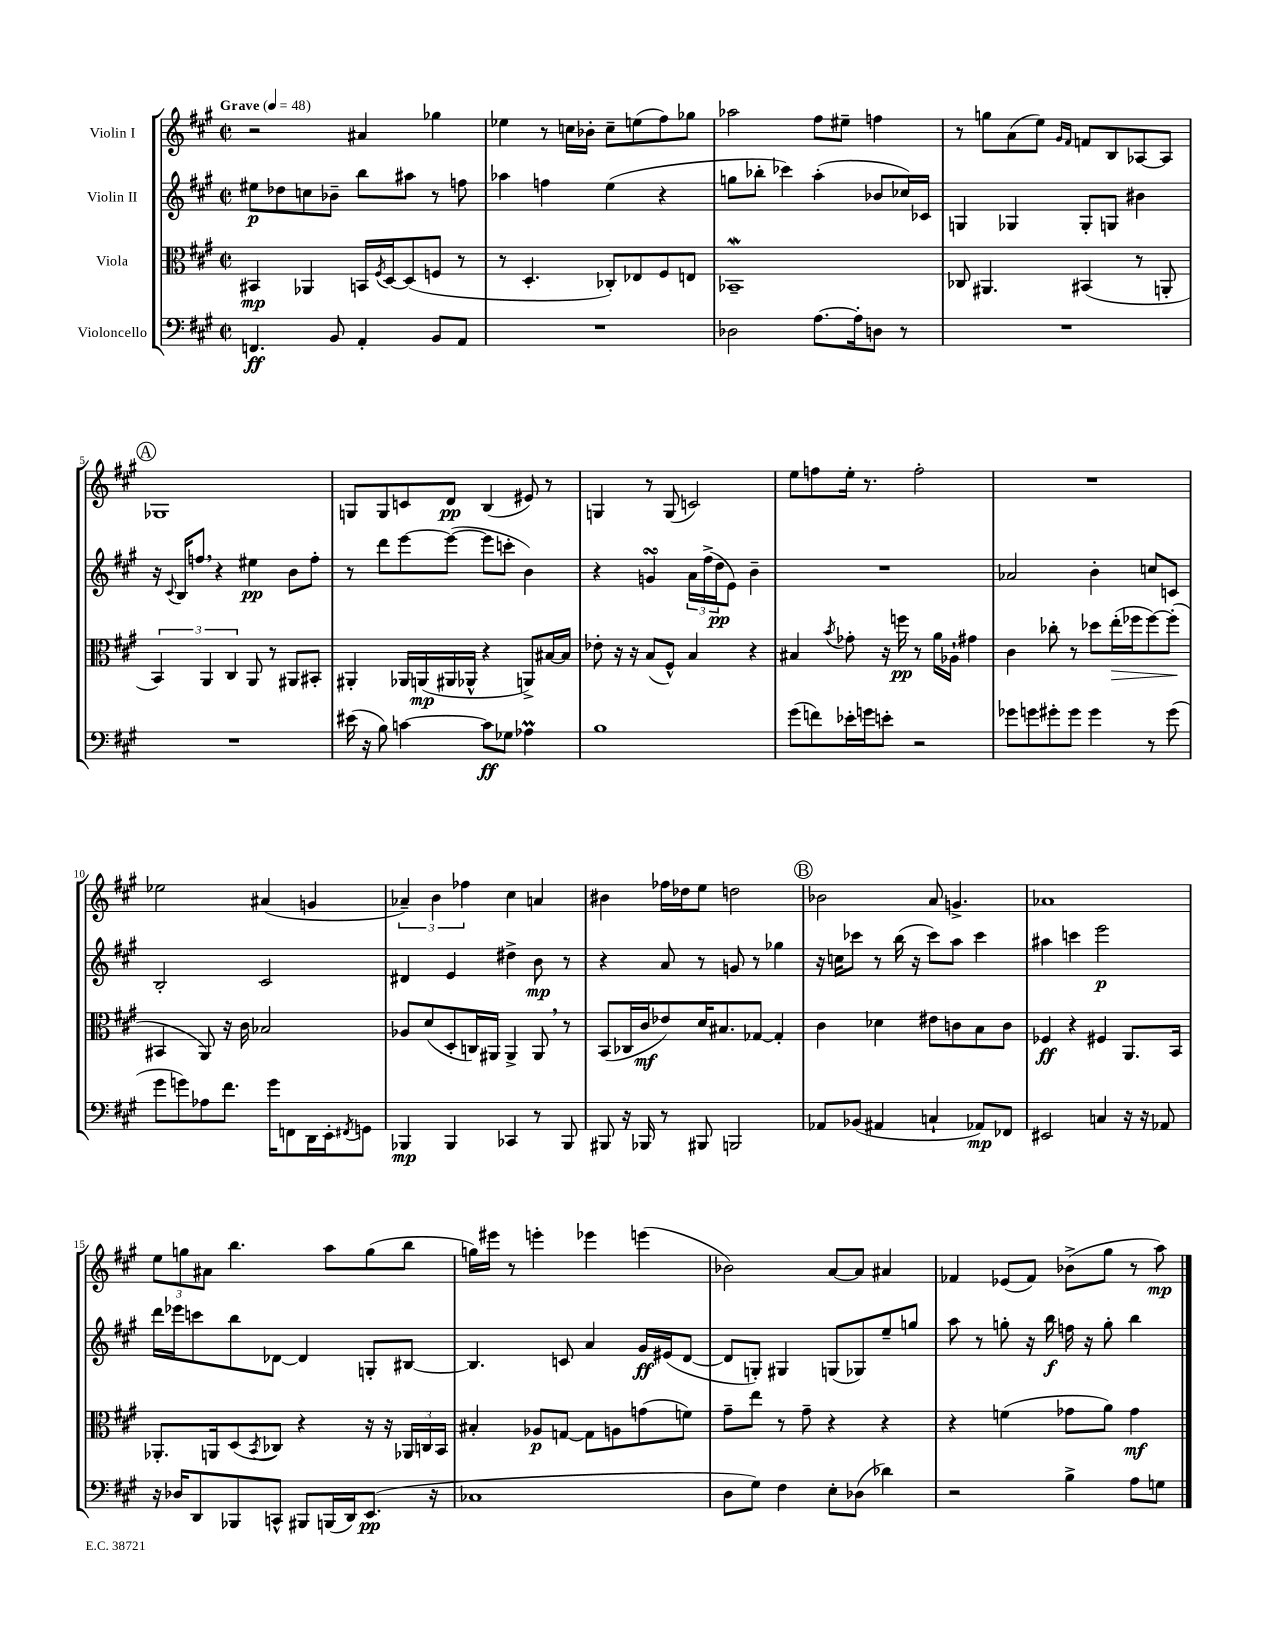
<<
\new StaffGroup <<
\new Staff = "s0" \with { instrumentName = "Violin I" } {
    \clef treble \key a \major \defaultTimeSignature \time 2/2 \tempo "Grave" 4 = 48
    r2 ais'4 ges''4 |
    ees''4 r8 c''16 bes'16-. c''8-- e''8( fis''8) ges''8 |
    aes''2 fis''8 eis''8-- f''4 |
    r8 g''8 a'8( e''8) \grace { gis'16 fis'16 } f'8 b8 aes8~ aes8 |
    \mark \markup { \circle "A" } ges1 |
    g8 g8 c'8 d'8\pp b4( eis'8) r8 |
    g4 r8 g8( c'2) |
    e''8 f''8 e''16-. r8. f''2-. |
    R1 |
    ees''2 ais'4( g'4 |
    \tuplet 3/2 { aes'4--) b'4 fes''4 } cis''4 a'4 |
    bis'4 fes''16 des''16 e''8 d''2 |
    \mark \markup { \circle "B" } bes'2 a'8 g'4.-> |
    aes'1 |
    \tuplet 3/2 { e''8 g''8 ais'8 } b''4. a''8 g''8( b''8 |
    g''16) eis'''16 r8 e'''4-. ees'''4 e'''4( |
    bes'2) a'8~ a'8 ais'4 |
    fes'4 ees'8( fes'8) bes'8->( gis''8 r8 a''8\mp) \bar "|." |
}
\new Staff = "s1" \with { instrumentName = "Violin II" } {
    \clef treble \key a \major \defaultTimeSignature \time 2/2
    eis''8\p des''8 c''8 bes'8-- b''8 ais''8 r8 f''8 |
    aes''4 f''4 e''4( r4 |
    g''8 bes''8-. ces'''4) a''4-.( bes'8 ces''16) ces'16 |
    g4 ges4 ges8-. g8 bis'4 |
    \mark \markup { \circle "A" } r16 \appoggiatura { cis'8 } b16 f''8 \breathe r4 eis''4\pp b'8 f''8-. |
    r8 d'''8 e'''8~ e'''8~( e'''8 c'''8-. b'4) |
    r4 g'4\turn \tuplet 3/2 { a'16 fis''16->( d''16\pp } e'8) b'4-- |
    R1 |
    aes'2 b'4-. c''8 c'8 |
    b2-. cis'2 |
    dis'4 e'4 dis''4-> b'8\mp r8 |
    r4 a'8 r8 g'8 r8 ges''4 |
    \mark \markup { \circle "B" } r16 c''16 ces'''8 r8 b''16( r16 ces'''8) a''8 ces'''4 |
    ais''4 c'''4 e'''2\p |
    d'''16 ees'''16 c'''8 b''8 des'8~ des'4 g8-. bis8~ |
    bis4. c'8 a'4 gis'16\ff eis'16( d'8~ |
    d'8 g8-.) gis4 g8( ges8) e''8-- g''8 |
    a''8 r8 g''8-. r16 b''16\f f''16 r16 g''8-. b''4 \bar "|." |
}
\new Staff = "s2" \with { instrumentName = "Viola" } {
    \clef alto \key a \major \defaultTimeSignature \time 2/2
    bis,4\mp aes,4 b,16 \acciaccatura { fis8 } d16~ d8( f8 r8 |
    r8 d4.-. ces8-.) ees8 fis8 e8 |
    bes,1--\mordent |
    ces8 ais,4. bis,4( r8 a,8-. |
    \mark \markup { \circle "A" } \tuplet 3/2 { b,4) a,4 cis4 } a,8 r8 ais,8 bis,8-. |
    ais,4-. aes,16 a,16\mp( ais,16 aes,16-^ r4 a,8->) bis16~ bis16 |
    ees'8-. r16 r16 b8( fis8-^) b4 r4 |
    bis4 \acciaccatura { b'8 } ges'8-. r16 f''16\pp r8 a'16 aes16-! gis'4 |
    cis'4 ces''8-. r8 des''8 e''16-.\>( fes''16 fes''8~) fes''8-.\!( |
    bis,4 a,8) r16 cis'16 bes2 |
    aes8 d'8( d8-. c16) ais,16 ais,4-> ais,8 \breathe r8 |
    b,8( ces16 cis'16\mf ees'8) d'16 bis8. ges8~ ges4-. |
    \mark \markup { \circle "B" } cis'4 des'4 eis'8 c'8 b8 c'8 |
    fes4\ff r4 fis4 a,8. b,16 |
    aes,8.-. a,16 d8( \acciaccatura { b,8 } ces8) r4 r16 r16 \tuplet 3/2 { aes,16 c16 b,16 } |
    bis4-. aes8\p g8~ g8 a8 g'8( f'8) |
    gis'8-- e''8 r8 gis'8-- r4 r4 |
    r4 f'4( ges'8 a'8) ges'4\mf \bar "|." |
}
\new Staff = "s3" \with { instrumentName = "Violoncello" } {
    \clef bass \key a \major \defaultTimeSignature \time 2/2
    f,4.\ff b,8 a,4-. b,8 a,8 |
    R1 |
    des2 a8.~ a16-. d8 r8 |
    R1 |
    \mark \markup { \circle "A" } R1 |
    eis'16( r16 b8) c'4~ c'8\ff ges8 aes4\prall |
    b1 |
    gis'8( f'8) ees'16-. g'16 e'8-. r2 |
    ges'8 g'8 gis'8-. gis'8 gis'4 r8 gis'8( |
    gis'8 g'8) aes8 fis'8. g'16 f,8 d,16 e,16-. \acciaccatura { fis,8 } g,8 |
    bes,,4\mp bes,,4 ces,4 r8 bes,,8 |
    bis,,8 r16 bes,,16 r8 bis,,8 b,,2 |
    \mark \markup { \circle "B" } aes,8 bes,8( ais,4 c4-! aes,8\mp) fes,8 |
    eis,2 c4 r16 r16 aes,8 |
    r16 des16 d,8 bes,,8 c,8-^ bis,,8 b,,16( d,16) e,8.\pp( r16 |
    ces1 |
    d8 gis8) fis4 e8-. des8( des'4) |
    r2 b4-> a8 g8 \bar "|." |
}
>>
>>
